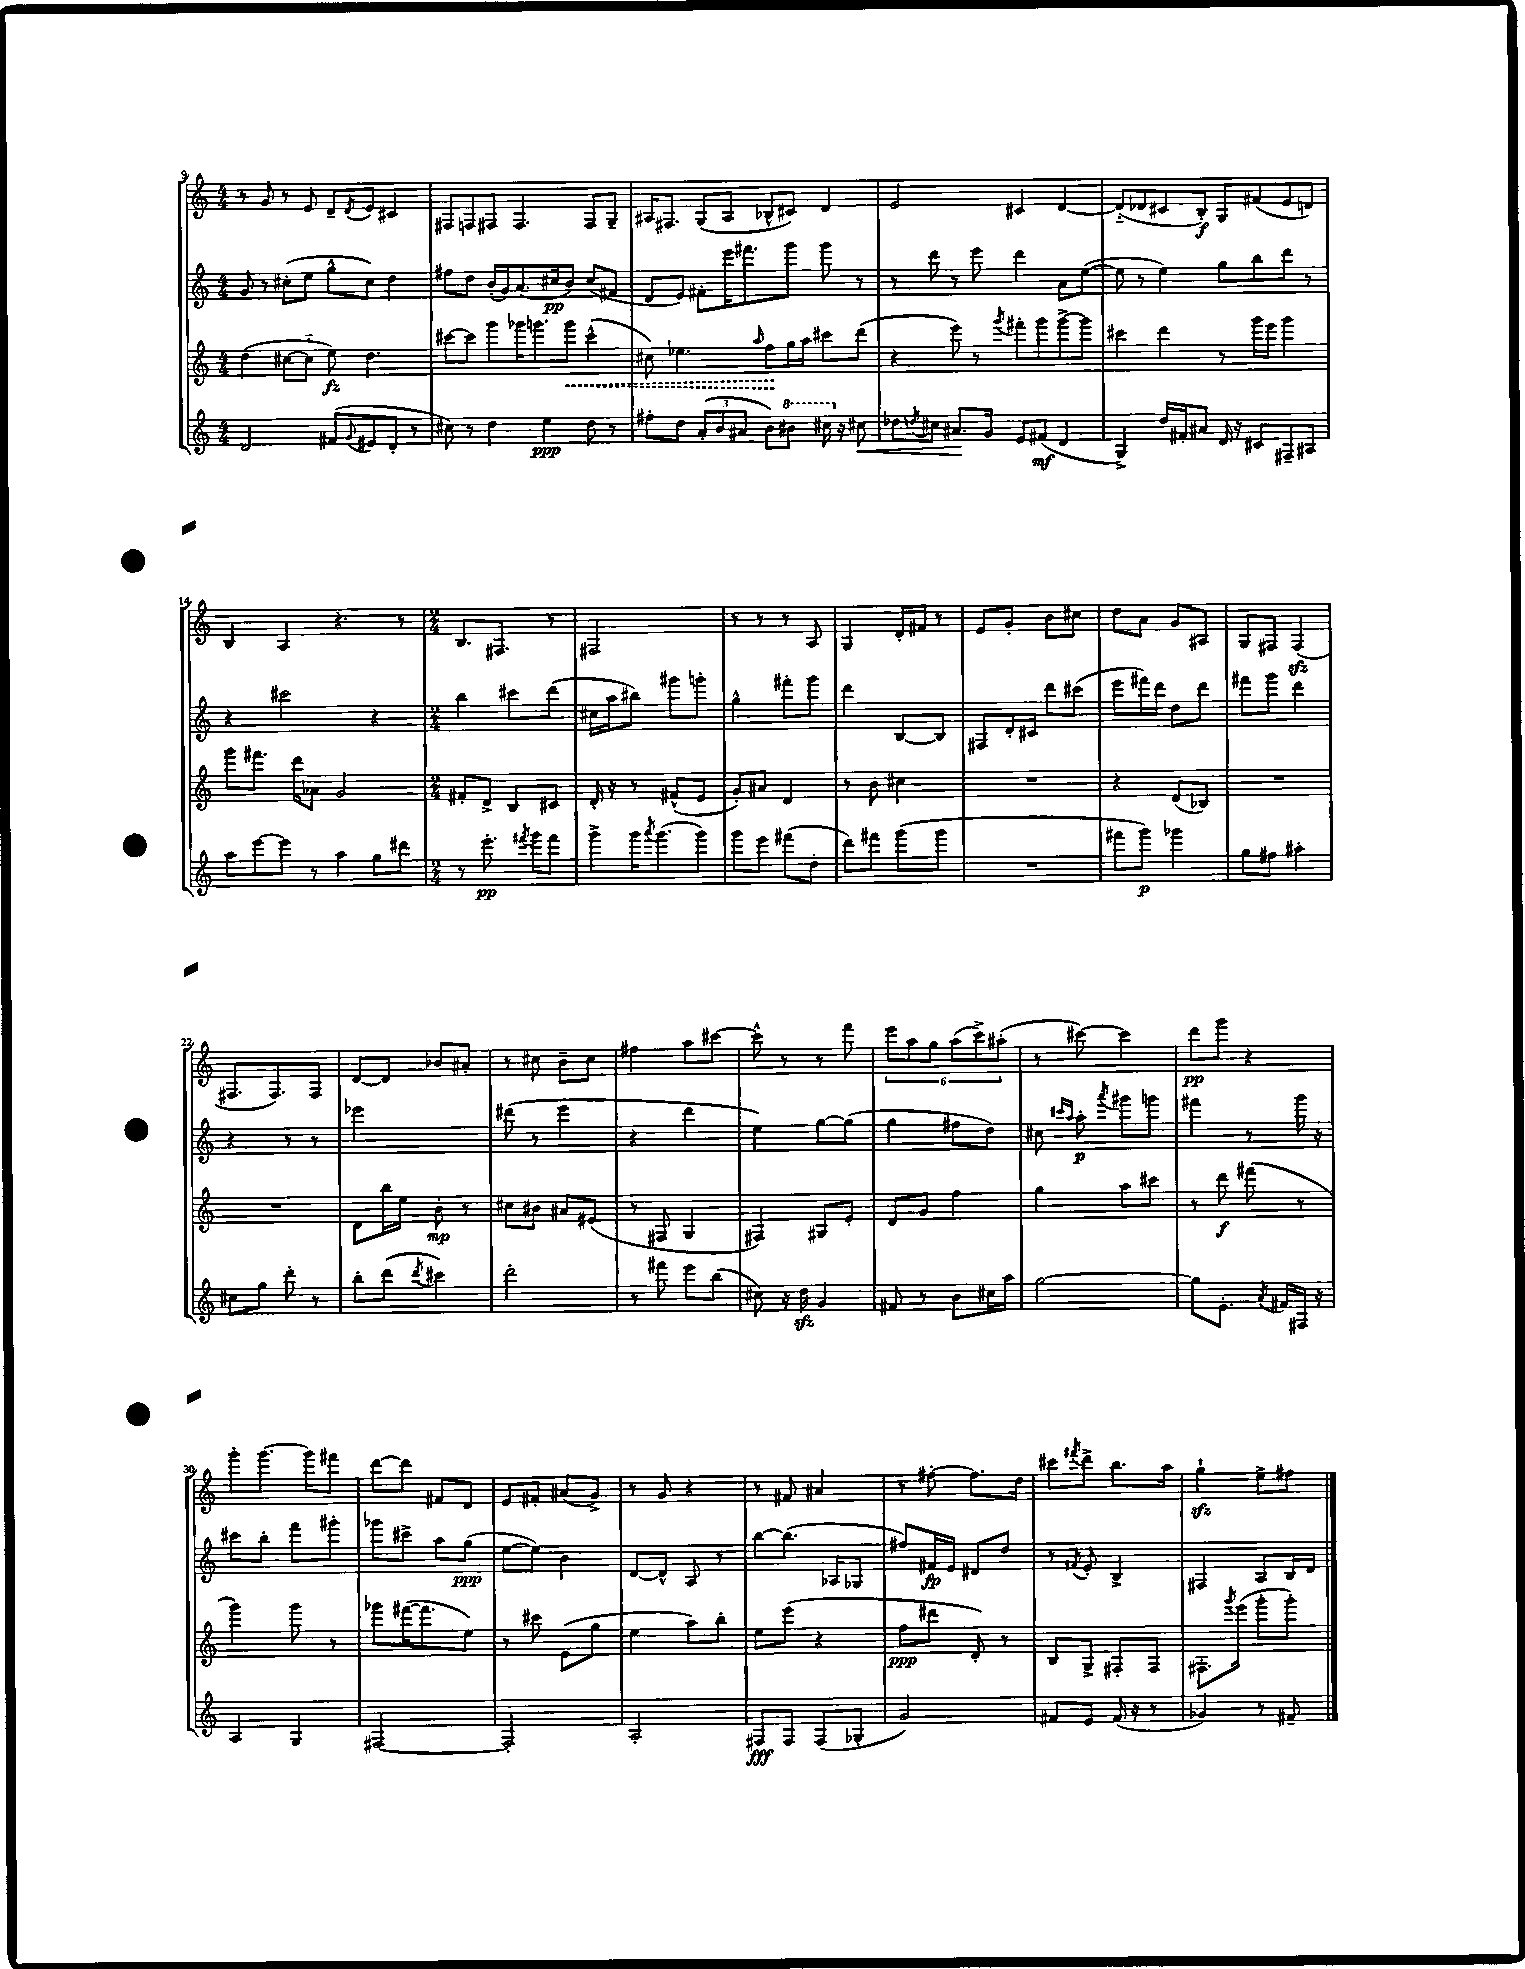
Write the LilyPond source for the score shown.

<<
\new StaffGroup <<
\new Staff = "s0" {
    \clef treble \key c \major \numericTimeSignature \time 4/4
    r8 g'8 r8 e'8 d'8-- \acciaccatura { d'8 } e'8 cis'4 |
    fis8 f8 fis8 fis4. fis8 g8-- |
    ais16 fis8. g8( ais8 bes8-^ cis'8) d'4 |
    e'2 cis'4 d'4~ |
    d'8-_( des'8 cis'8 b8-.\f) g8 fis'8( e'8 d'8) |
    b4 a4 r4. r8 |
    \numericTimeSignature \time 2/4 b8. fis8. r8 |
    fis2 |
    r8 r8 r8 a8 |
    g4 d'16-. fis'16 r8 |
    e'8 g'8-. b'8 cis''8 |
    d''8 a'8 g'8 ais8 |
    g8 fis8 fis4\sfz( |
    fis8. fis8.) fis8 |
    d'8~ d'8 bes'8 ais'8-. |
    r8 cis''8 b'8-- cis''8 |
    fis''4 a''8 cis'''8~ |
    cis'''8-^ r8 r8 f'''8 |
    \tuplet 6/4 { e'''8 a''8 g''8 a''8( c'''8->) ais''8-.( } |
    r8 cis'''8~) cis'''4 |
    d'''8\pp g'''8 r4 |
    g'''8-. g'''8.~ g'''16 fis'''8 |
    d'''8~ d'''8 fis'8 d'8 |
    e'8 fis'8-. ais'8( g'8->) |
    r8 g'8 r4 |
    r8 fis'8 ais'4 |
    r8 fis''8~-. fis''8. d''16 |
    cis'''8 \acciaccatura { fis'''8 } d'''8-> b''8. a''16 |
    g''4-!\sfz e''8-> fis''8 \bar "|." |
}
\new Staff = "s1" {
    \clef treble \key c \major \numericTimeSignature \time 4/4
    g'8 r8 cis''8-.( e''8 g''8-^ cis''8) d''4 |
    fis''8 d''8 b'16-.( g'16) a'8.( cis''16\pp b'8) cis''8( fis'8 |
    d'8 e'8) fis'8-. e'''16 fis'''8. g'''8 g'''8 r8 |
    r8 d'''8 r8 e'''8 d'''4 a'8 e''8~( |
    e''8 r8 e''4) g''8 b''8 d'''8 r8 |
    r4 cis'''2 r4 |
    \numericTimeSignature \time 2/4 b''4 cis'''8 d'''8( |
    cis''16 a''16 bis''8) gis'''8 g'''8-. |
    g''4-^ fis'''8-. g'''8 |
    d'''4 b8~ b8 |
    fis8 d'16-. cis'16 d'''8 cis'''8( |
    e'''8 fis'''16) d'''16 d''8 d'''8 |
    fis'''8 g'''8 d'''4 |
    r4 r8 r8 |
    ees'''2 |
    dis'''8( r8 e'''4 |
    r4 d'''4 |
    e''4) g''8~ g''8( |
    g''4 fis''8 d''8) |
    cis''8 \grace { cis'''16 a''16 } a''8-.\p \acciaccatura { a'''8 } gis'''8 g'''8 |
    fis'''4 r8 g'''16 r16 |
    cis'''8 b''8-. f'''8 gis'''8-. |
    ges'''8 cis'''8-> a''8 g''8\ppp( |
    e''8~ e''8) b'4 |
    d'8~ d'8-^ a8 r8 |
    b''8~ b''8.( aes16 ges8 |
    fis''8) fis'16\fp e'16 dis'8 d''8 |
    r8 \acciaccatura { fis'8 } e'8-. b4-> |
    fis4 a8 b16 d'16 \bar "|." |
}
\new Staff = "s2" {
    \clef treble \key c \major \numericTimeSignature \time 4/4
    d''4( cis''8~ cis''8-_ e''8\fz) d''4. |
    cis'''8~ cis'''8 g'''8 ges'''16 g'''8. \once \override Hairpin.style = #'dashed-line g'''8\< cis'''4-^( |
    cis''8) ees''4. \grace { a''16 } f''8\! g''16 a''16 cis'''8 d'''8( |
    r4 e'''8) r8 \acciaccatura { g'''8 } fis'''8-. g'''8 g'''8~-> g'''8 |
    cis'''4 d'''4 r8 g'''16 e'''16 g'''4 |
    g'''8 fis'''8. d'''16 aes'8 g'2 |
    \numericTimeSignature \time 2/4 fis'8-. d'8-> b8 cis'8 |
    d'16-. r16 r8 fis'8-^( e'8 |
    g'8-.) ais'8 d'4 |
    r8 b'8 cis''4 |
    R2 |
    r4 d'8( bes8) |
    R2 |
    R2 |
    d'8 b''16 e''16 b'8-.\mp r8 |
    cis''8 bis'8 ais'8 eis'8( |
    r8 fis8 g4 |
    fis4) gis8 e'8-. |
    d'8 g'8 f''4 |
    g''4 a''8 cis'''8 |
    r8 d'''8\f fis'''8( r8 |
    g'''4) g'''8 r8 |
    ges'''8 fis'''16~( fis'''8. e''8) |
    r8 cis'''8 e'8( g''8 |
    e''4 a''8) b''8-. |
    e''8 e'''8( r4 |
    f''8\ppp dis'''8 d'8-.) r8 |
    b8 g8-> fis8-. fis8 |
    fis8.-. \acciaccatura { g'''8 } e'''16( g'''8-. g'''8-.) \bar "|." |
}
\new Staff = "s3" {
    \clef treble \key c \major \numericTimeSignature \time 4/4
    d'2 fis'8( \appoggiatura { g'8 } eis'8 d'8-. r8 |
    cis''8) r8 d''4 e''4\ppp d''8 r8 |
    fis''8-. d''8 \tuplet 3/2 { a'8-.( b'8 ais'8 } b'8) \ottava #1 bis''8 cis'''16 \ottava #0 r16 cis''8\< |
    des''8 \acciaccatura { d''8 } cis''8 ais'8.\! g'16 e'8 fis'8\mf( d'4 |
    g4->) d''16 fis'16-. ais'8 d'16 r16 cis'8 fis8-- ais8 |
    a''8 e'''8~ e'''8 r8 a''4 g''8 dis'''8 |
    \numericTimeSignature \time 2/4 r8 e'''8.-.\pp \acciaccatura { fis'''8 } g'''16 fis'''8 |
    g'''8-> g'''16 \acciaccatura { a'''8 } g'''8.( g'''8) |
    g'''8 e'''8 fis'''8( d''8-. |
    d'''8) fis'''8 g'''8( g'''8 |
    R2 |
    fis'''8 g'''8\p) ges'''4 |
    g''8 fis''8 ais''4-. |
    cis''8 g''8 d'''8-. r8 |
    b''8-. d'''8( \acciaccatura { d'''8 } cis'''4) |
    d'''2-. |
    r8 fis'''8 e'''8 b''8( |
    cis''8) r16 d''16\sfz g'4 |
    fis'8 r8 b'8 cis''16 a''16 |
    g''2~ |
    g''8 e'8.-. \acciaccatura { a'8 } fis'16 fis16 r16 |
    a4 g4 |
    fis2~ |
    fis2-. |
    a2-. |
    fis8\fff fis8 fis8( ges8-. |
    g'2) |
    fis'8 e'8 fis'16( r16 r8 |
    ges'4) r8 fis'8-- \bar "|." |
}
>>
>>
\layout { \context { \Score currentBarNumber = #9 } }
